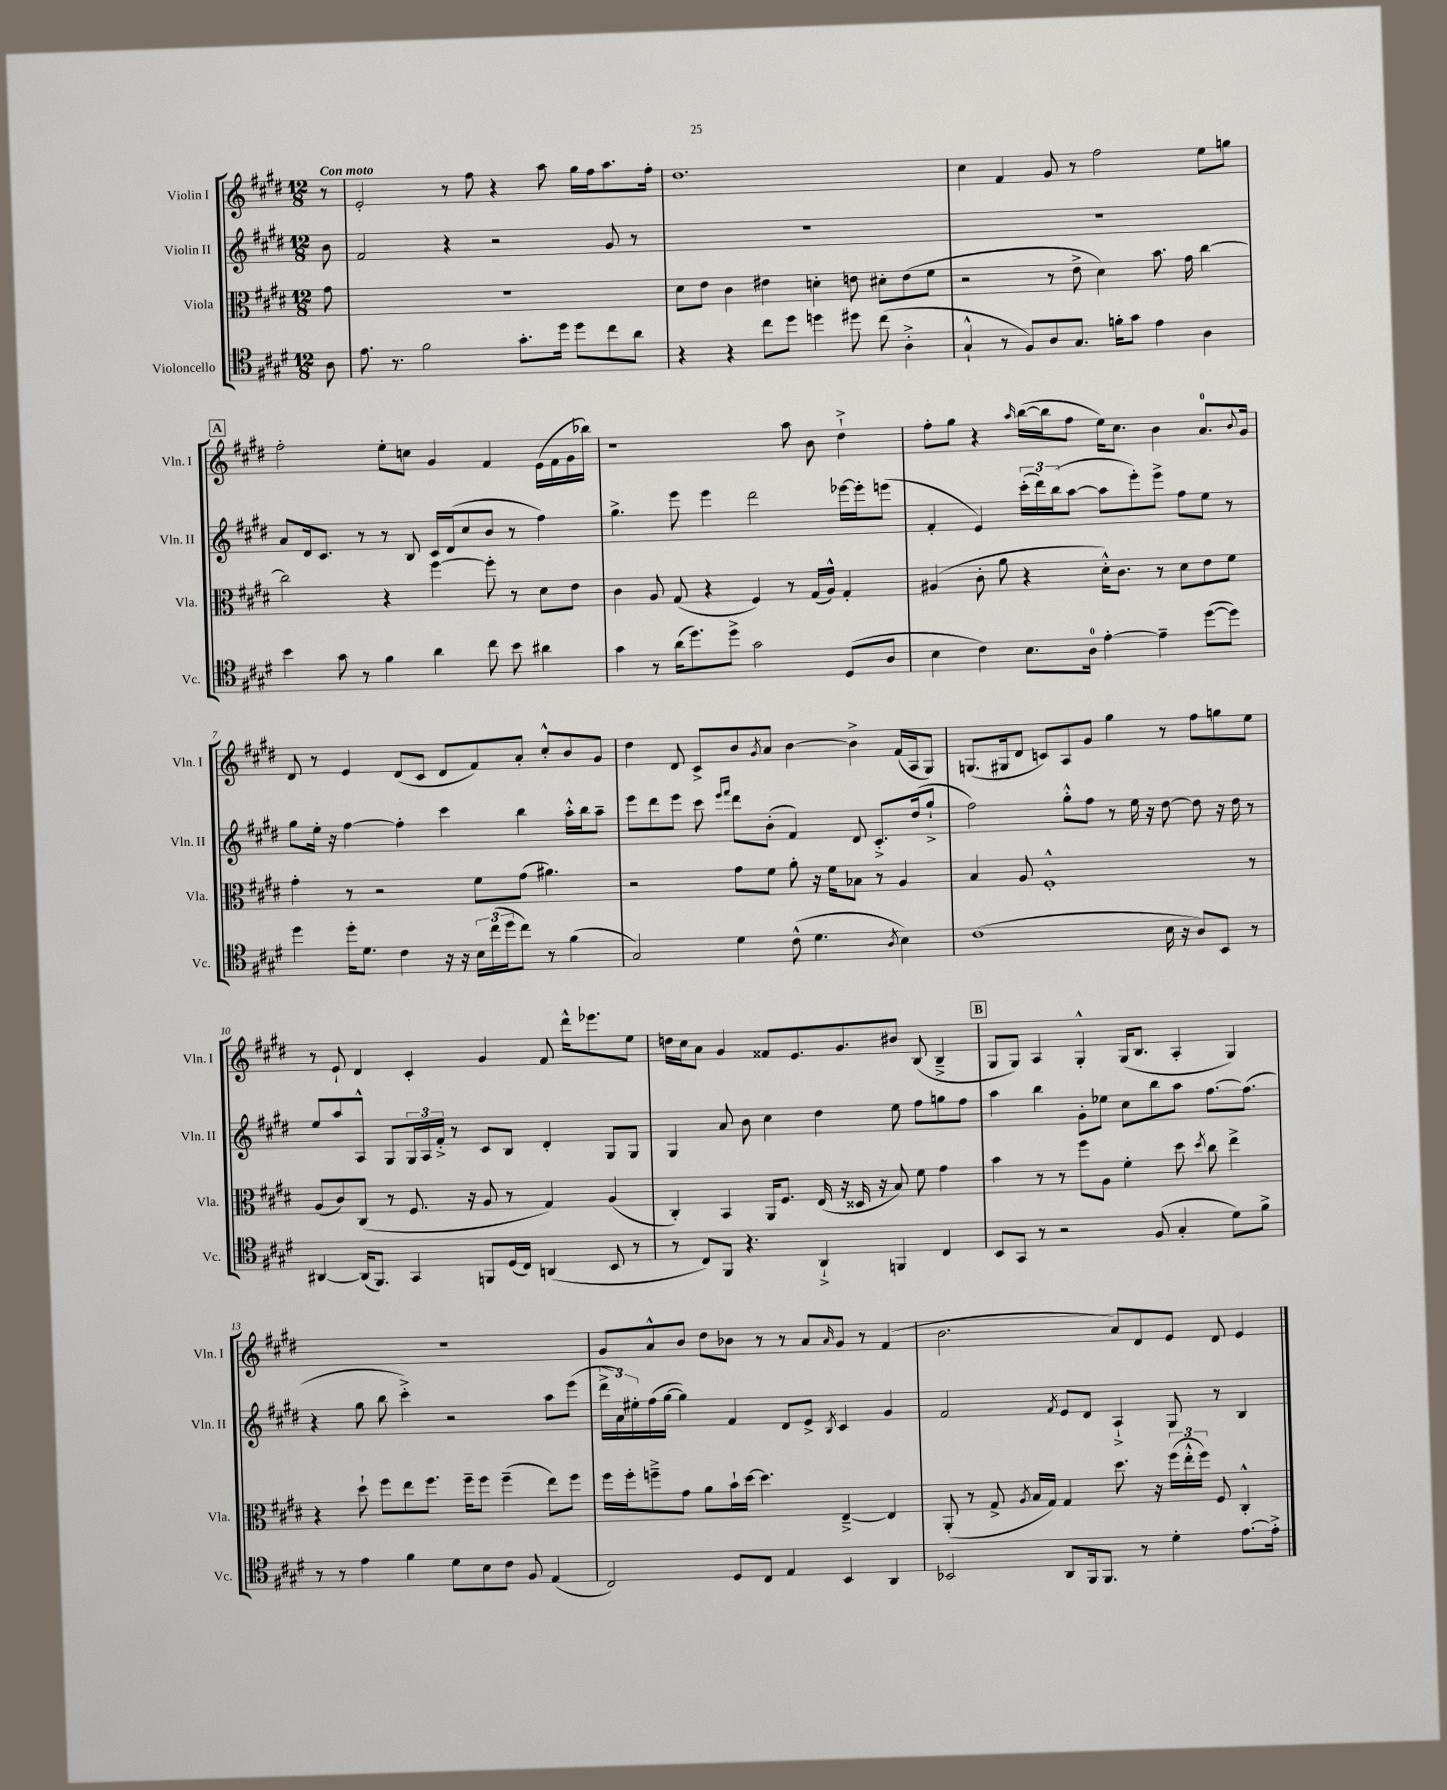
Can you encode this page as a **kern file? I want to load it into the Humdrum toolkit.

**kern	**kern	**kern	**kern
*part4	*part3	*part2	*part1
*staff4	*staff3	*staff2	*staff1
*I"Violoncello	*I"Viola	*I"Violin II	*I"Violin I
*I'Vc.	*I'Vla.	*I'Vln. II	*I'Vln. I
*clefC4	*clefC3	*clefG2	*clefG2
*k[f#c#g#d#]	*k[f#c#g#d#]	*k[f#c#g#d#]	*k[f#c#g#d#]
*M12/8	*M12/8	*M12/8	*M12/8
=	=	=	=
!	!	!	!LO:TX:a:B:t=Con moto
8A\	8g#\	8b\	8r
=1	=1	=1	=1
8.e\	1.r	2f#/	2e'/
8.r	.	.	.
2f#\	.	.	.
.	.	4r	8r
.	.	.	8ff#\
.	.	2r	4r
8.g#'\L	.	.	.
.	.	.	8aa\
16dd#\Jk	.	.	.
8dd#\L	.	.	16gg#\LL
.	.	.	16ff#\J
8cc#\	.	8g#/	8.aa\
8a\J	.	8r	.
.	.	.	16ff#'\Jk
=2	=2	=2	=2
4r	8d#\L	1.r	1.dd#
.	8e\J	.	.
4r	4c#\	.	.
8cc#\L	4e#X\	.	.
8dd#\J	.	.	.
4ddn\	4dn'\	.	.
8dd#X\	8en\	.	.
(8cc#\	8d#X'\L	.	.
4A'^\	(8e\	.	.
.	8f#\J	.	.
=3	=3	=3	=3
4G#`^^/	2r	1.r	4cc#\
8r	.	.	4f#/
8F#/L)	.	.	.
8A/	8r	.	8g#/
8.G#/J	8e^\	.	8r
.	4d#\)	.	2ff#\
16fn'\KL	.	.	.
8g#\J	.	.	.
4e\	8.b\	.	.
.	16g#\	.	.
4A\	[4cc#\	.	8ee\L
.	.	.	8ggn\J
!!LO:LB:g=z
!!LO:REH:place=s1:t=A
=4	=4	=4	=4
4b\	2cc#\]	8a/L	2ff#'\
.	.	16d#/k	.
.	.	8.c#/J	.
8g#\	.	.	.
8r	.	8r	.
4f#\	4r	8r	8ee'\L
.	.	8B/	8ccn\J
4a\	[4ff#\	16c#/LL	4g#/
.	.	(16d#/J	.
.	.	8cc#/	.
8cc#\	8ff#'\]	8b/J	4f#/
8b\	8r	8r	.
4a#X\	8d#\L	4ff#\)	(16e\LL
.	.	.	16f#\
.	8e\J	.	16g#\
.	.	.	16bb-X\JJ)
=5	=5	=5	=5
4g#\	4c#\	4.gg#^\	1r
8r	8A/	.	.
(16a\KL	(8G#/	8eee\	.
8.dd#\)	.	.	.
.	4r	4eee\	.
8dd#^\J	.	.	.
2g#\	4F#/)	2ddd#\	.
.	8r	.	8aa\
.	(16G#/LL	.	8b\
.	16A^^/JJ)	.	.
(8D#/L	4G#'/	[16eee-X\LL	4dd#`^\
.	.	16eee-'\J]	.
8A/J	.	(8eeen\J	.
=6	=6	=6	=6
4B\	(4A#X/	4f#'/	8ff#'\L
.	.	.	8gg#\J
4c#\)	8c#'\	4e/)	4r
.	8a\	.	.
.	.	.	16qqaa/
8.B\L	4r	(24ccc#'\LL	([16bb\LL
.	.	24ddd#\)	.
.	.	.	16bb\J]
.	.	(24bb\J	.
.	.	[8aa\J	8ff#\J
16A\Jk	.	.	.
[4e'\	16d#'^^\KL)	8aa\L]	16ee\KL)
.	8.c#\J	.	8.cc#\J
.	.	8eee'\)	.
4e~\]	8r	8eee^\J	4b\
.	8d#\L	8ff#\L	.
([8dd#\L	8e\	8ee\J	8.a/L
8dd#\J])	8f#\J	8r	.
.	.	.	8qqb/
.	.	.	16g#/Jk
!!LO:LB:g=z
=7	=7	=7	=7
4dd#\	4g#'\	8gg#\L	8d#/
.	.	16ee'\Jk	8r
.	.	16r	.
16dd#'\KL	8r	[4ff#\	4e/
8.d#\J	.	.	.
.	2r	.	.
4c#\	.	4ff#'\]	(8d#/L
.	.	.	8c#/J
16r	.	4ccc#\	8d#/L
16r	.	.	.
24B\LL	8f#\L	.	8f#/)
(24cc#\	.	.	.
24dd#\J	.	.	.
8cc#\J)	(8g#\J	4bb\	8a'/J
8r	4.a#X\)	.	8cc#'^^/L
(4f#\	.	16aa'^^\LL	8b/
.	.	16bb\J	.
.	.	8aa~\J	8g#/J
=8	=8	=8	=8
2G#/)	2r	8eee\L	4dd#\
.	.	8ddd#\	.
.	.	8eee\J	8d#/
.	.	8ccc#\	8c#^/L
.	.	16qqeee/LL	.
.	.	16qqfff#/JJ	.
4d#\	8g#\L	8ddd#\L	8b/
.	.	.	8qg#/
.	8f#\J	(8b'\J	8a/J
(8c#^^\	8a'\	4f#/)	[4b\
4.d#\	16r	.	.
.	16f#\KL	.	.
.	8B-X\J	8d#/	4b^\]
.	8r	8.c#'^/L	.
8qA/	.	.	.
4B\)	4A/	.	(16f#/LL
.	.	(16dd#/k	16A/J
.	.	8gg#`^/J	8G#/J)
=9	=9	=9	=9
(1c#	4B/	2ff#\)	(8.Gn/L
.	.	.	16G#X/k
.	8A/	.	8d#/J
.	1F#'^^	.	8cn/L)
.	.	8gg#'^^\L	8A/
.	.	8ff#\J	8g#/J
.	.	8r	4gg#\
.	.	16ee\	.
.	.	16r	.
16B\	.	[8dd#\	8r
16r	.	.	.
8A/L)	.	8dd#\]	8ff#\L
8BB/J	.	16r	8ggn\
.	.	16dd#\	.
8r	8r	8r	8ee\J
!!LO:LB:g=z
=10	=10	=10	=10
[4AA#X/	(8A/L	8ee/L	8r
.	8c#/)	8aa/	8e`/
(16AA#/KL]	(8C#/J	8A^^/J	4d#/
8.FF#/J)	.	.	.
.	8r	8G#/L	.
4GG#/	8.F#/	24G#/L	4c#'/
.	.	24A/	.
.	.	24f#'^/JJ	.
.	.	8r	.
.	16r	.	.
8FFn/L	8A/	8c#/L	4g#/
(16D#/L	8r	8B/J	.
16C#/JJ)	.	.	.
(4AAn/	4G#/)	4d#'/	8f#/
.	.	.	16ddd#^^\KL
.	.	.	8.eee-X\
8BB/	(4A/	8G#/L	.
8r	.	8G#/J	8ee\J
=11	=11	=11	=11
8r	4C#'/)	4G#/	16ddn\LL
.	.	.	16cc#\J
8C#/L)	.	.	8a\J
8FF#/J	4BB/	8a/	4g#/
4.r	.	8b\	.
.	16AA/KL	4cc#\	8f##X/L
.	8.F#/J	.	.
.	.	.	8.e/
4AA`^/	(16E/	4dd#\	.
.	16r	.	8.g#/
.	16D##X/	.	.
.	16r	.	.
4FFn/	8B/)	8ee\	8b#X/J
.	8f#\	8ff#\L	(8B/
4C#/	4g#\	8ggn\	4B~^/
.	.	8ff#\J	.
!!LO:REH:place=s1:t=B
=12	=12	=12	=12
8BB/L	4b\	4aa\	8G#/L
8GG#/J	.	.	8G#/J)
8r	8r	4bb\	4A/
2r	8r	.	.
.	8ff#\L	8g#'\L	4G#'^^/
.	8A\J	8ee-X\J	.
.	4f#'\	8cc#\L	(16G#/KL
.	.	.	8.B/J
(8F#/	.	8bb\	.
4G#'/	8dd#\	8aa\J	4A'/
.	8qdd#/	.	.
.	8cc#\	[8.ff#\L	.
8d#\L)	4ee^\	.	4G#/)
.	.	(8.ff#\J]	.
8f#^\J	.	.	.
!!LO:LB:g=z
=13	=13	=13	=13
8r	4r	4r	1.r
8r	.	.	.
4e\	8dd#`\	8gg#\	.
.	8ff#\L	8bb\	.
4f#\	8ee\	4ccc#'^\)	.
.	8.ff#\J	.	.
8d#\L	.	2r	.
.	16ff#~\KL	.	.
8B\	8ff#\J	.	.
8c#\J	(4ff#~\	.	.
8F#/	.	.	.
(4E/	8ee\L)	8aa\L	.
.	8ff#\J	(8eee\J	.
=14	=14	=14	=14
2C#/)	16ff#\LL	24ddd#^\LL	8g#/L
.	.	24a\)	.
.	16ff#'\J	.	.
.	.	24ee#X'\	.
.	8ffn~^\	(16ff#\	8a^^/
.	.	[16gg#\JJ	.
.	8g#\J	4gg#\])	8b/J
.	8a\L	.	8dd#\L
8D#/L	16b`\L	4f#/	8b-X\J
.	[16dd#\JJ	.	.
8C#/J	4.dd#\]	.	8r
4E/	.	8d#/L	8r
.	.	8e^/J	8a/L
.	.	8qB/	16qqa/
4BB/	[4E~^/	4c#/	8g#/J
.	.	.	8r
4AA/	4E/]	4g#/	(4f#/
=15	=15	=15	=15
2BB-X/	(8AA'/	2f#/	2.b\
.	8r	.	.
.	8G#^/	.	.
.	8qA/	.	.
.	16B/LL	.	.
.	16G#/JJ)	.	.
.	.	8qf#/	.
8AA/L	4G#/	8e/L	.
16FF#/k	.	8d#/J	.
8.FF#/J	.	.	.
.	8.dd#\	4A`^/	8a/L)
8r	.	.	8d#/
.	16r	.	.
4d#'\	(24ff#\LL	8G#/	8e/J
.	24ee'^^\	.	.
.	24ff#\JJ)	.	.
.	8F#/	8r	8d#/
[8.e\L	4C#'^^/	4B/	4e/
16e'^\Jk]	.	.	.
==	==	==	==
*-	*-	*-	*-
